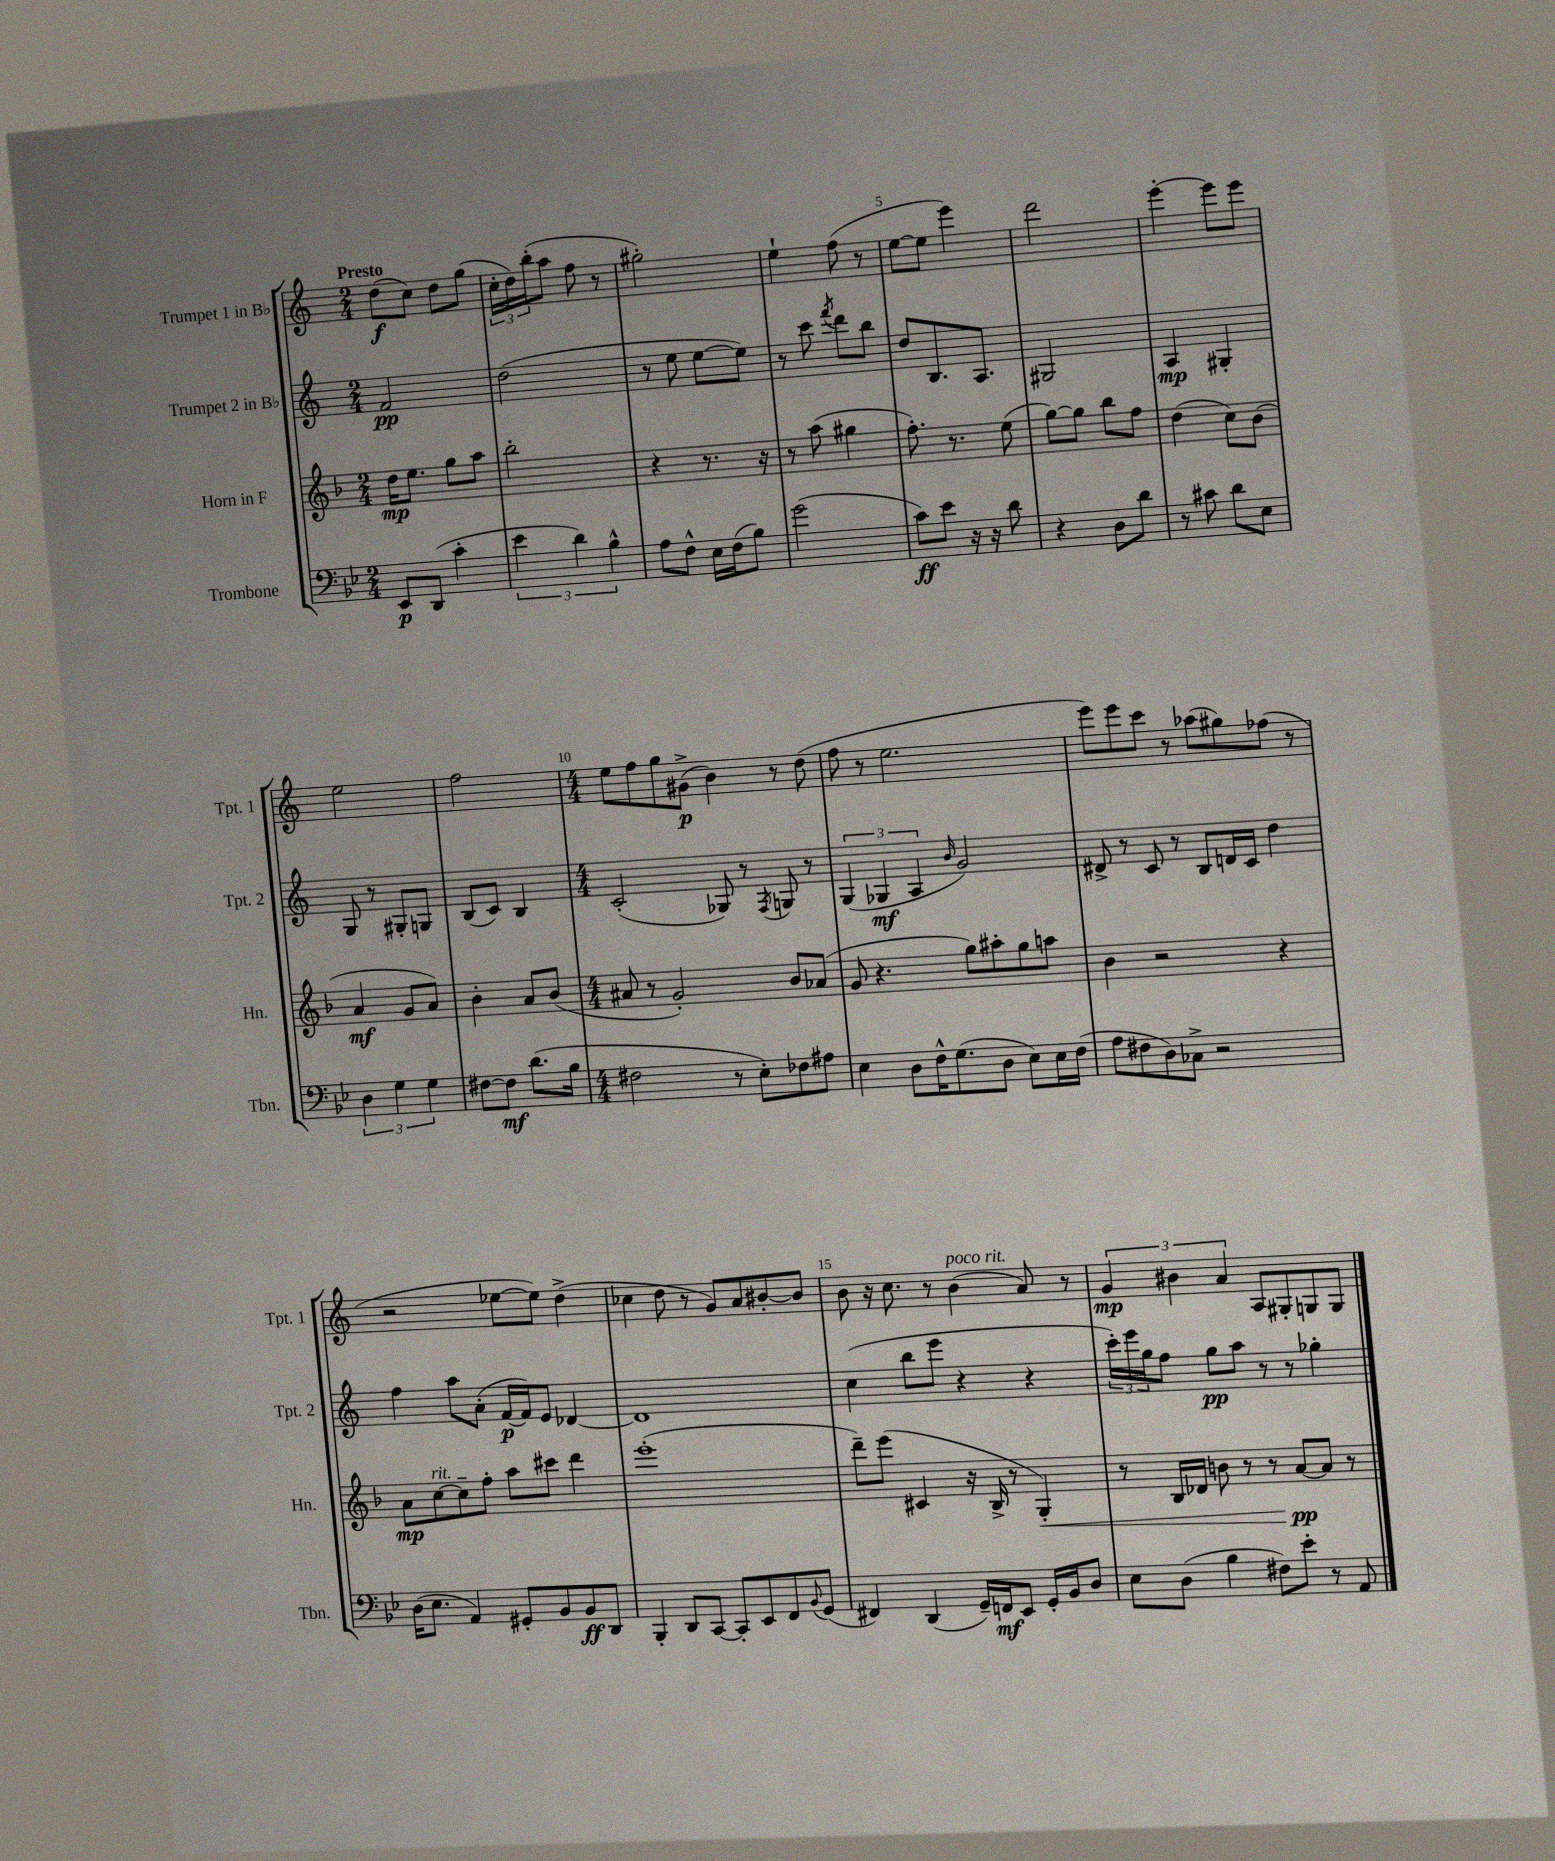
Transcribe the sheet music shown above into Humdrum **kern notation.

**kern	**kern	**kern	**kern
*staff4	*staff3	*staff2	*staff1
*clefF4	*clefG2	*clefG2	*clefG2
*k[b-e-]	*k[b-]	*k[]	*k[]
*M2/4	*M2/4	*M2/4	*M2/4
8EE-/L	16dd\LK	2f/	(8dd\L
.	8.ee\J	.	.
(8DD/J	.	.	8cc\J)
4c'\	8gg\L	.	8dd\L
.	8aa\J	.	(8gg\J
=	=	=	=
6e-\	2bb-'\	(2dd\	24cc'\LL
.	.	.	24dd\)
.	.	.	(24bb'\J
.	.	.	8aa\J
6d\)	.	.	.
.	.	.	8ff\
6B-^^\	.	.	.
.	.	.	8r
=	=	=	=
8A\L	4r	8r	2gg#'\)
8F^^\J	.	8ee\	.
16E-\LL	8.r	[8ee\L	.
(16F\J	.	.	.
8B-\J)	.	8ee\]J)	.
.	16r	.	.
=	=	=	=
(2g\	8r	8r	4ee`\
.	(8aa\	8ccc\	.
.	.	8qfff/	.
.	4gg#\	8ddd\L	(8ff\
.	.	8bb\J	8r
=	=	=	=
8c\L)	8.ff'\)	8dd/L	[8ee\L
8e-\J	.	8.B/	8ee\]J
.	8.r	.	.
16r	.	.	4eee\)
16r	.	8.A/J	.
8d\	(8ee\	.	.
=	=	=	=
4r	[8gg\L)	2G#/	2ddd\
.	8gg\]J	.	.
8D\L	8bb-\L	.	.
8d\J	8ff\J	.	.
=	=	=	=
8r	(4dd\	4A/	[4eee'\
8c#\	.	.	.
8d\L	8cc\L)	4G#'/	8eee\]L
8E-\J	(8b-\J	.	8eee\J
=	=	=	=
6D\	4a/	8G/	2ee\
.	.	8r	.
6G\	.	.	.
.	8g/L	8G#'/L	.
6G\	.	.	.
.	8a/J)	8G/J	.
=	=	=	=
[8F#\L	4b-'\	(8B/L	2ff\
8F#\]J	.	8c/J)	.
(8.d\L	8a/L	4B/	.
.	(8b-/J	.	.
16B-\Jk	.	.	.
=	=	=	=
*M4/4	*M4/4	*M4/4	*M4/4
2F#\	8a#/	(2c'/	8ee\L
.	8r	.	8ff\
.	2g'/)	.	8gg\
.	.	.	(8g#^\J
8r	.	8G-/)	4b\)
8E-'\L)	.	8r	.
.	.	8qF/	.
8F-\	8b-/L	8G/	8r
8A#\J	(8a-/J	8r	(8dd\
=	=	=	=
4E-\	8g/	(6G/	8ff\
.	4.r	.	8r
.	.	6G-/	.
8D\L	.	.	2.ee\
.	.	6A/	.
16F^^\K	.	.	.
(8.G\	.	.	.
.	.	16qqb/	.
.	8gg\L)	2g/)	.
8D\J	8aa#'\	.	.
8E-\L)	8gg\	.	.
16E-\L	8aa\J	.	.
(16F\JJ	.	.	.
=	=	=	=
8A\L	4b-\	8d#^/	8eee\L)
8F#\	.	8r	8eee\
8D\)	2r	8c/	8ccc\J
8C-^\J	.	8r	8r
2r	.	8B/L	(8aa-\L
.	.	16d/L	8gg#\)
.	.	16c/JJ	.
.	4r	4dd\	(8ff-\J
.	.	.	8r
=	=	=	=
(16D\LK	8a\L	4ff\	2r
8.E-\J	.	.	.
.	[8cc\	.	.
4AA/)	8cc~\]	8aa\L	.
.	8ff'\J	(8a'\J	.
8GG#'/L	8aa\L	[16f/LL	[8ee-\L
.	.	16f/]J)	.
8BB-/	8ccc#\J	8e/J	8ee-\]J)
8BB-/	4ddd\	[4d-/	(4dd^\
8DD/J	.	.	.
=	=	=	=
4BBB-'/	(1eee'	1d-]	4cc-\
8DD/L	.	.	8dd\
[8CC/J	.	.	8r
8CC'/]L	.	.	8g/L)
8EE-/	.	.	8a/
8FF/	.	.	[8b#'/
8qqBB-/	.	.	.
(8GG/J	.	.	8b#/]J
=	=	=	=
4FF#/)	8ddd~\L)	(4cc\	8b\
.	(8eee\J	.	16r
.	.	.	8.cc\
(4DD/	4c#/	8bb\L	.
.	.	8eee\J	8r
16GG~/LL)	16r	4r	(4b\
16FF/J	16B-^/	.	.
8EE-/J	8r	.	.
16GG'/LL	4G'/)	4r	8a/)
16BB-/J	.	.	.
8D/J	.	.	8r
=	=	=	=
8E-\L	8r	24ccc'\LL)	6g/
.	.	24eee\	.
.	.	24gg\J	.
(8D\J	16B-/LL	8ff\J	.
.	.	.	6b#\
.	16d-/JJ	.	.
4B-\	8b\	8gg\L	.
.	.	.	6a/
.	8r	8aa\J	.
8F#\L)	8r	8r	8A/L
8e-'\J	[8a/L	8r	8G#'/
8r	8a/]J	4gg-'\	8G/
8AA/	8r	.	8G/J
==	==	==	==
*-	*-	*-	*-
